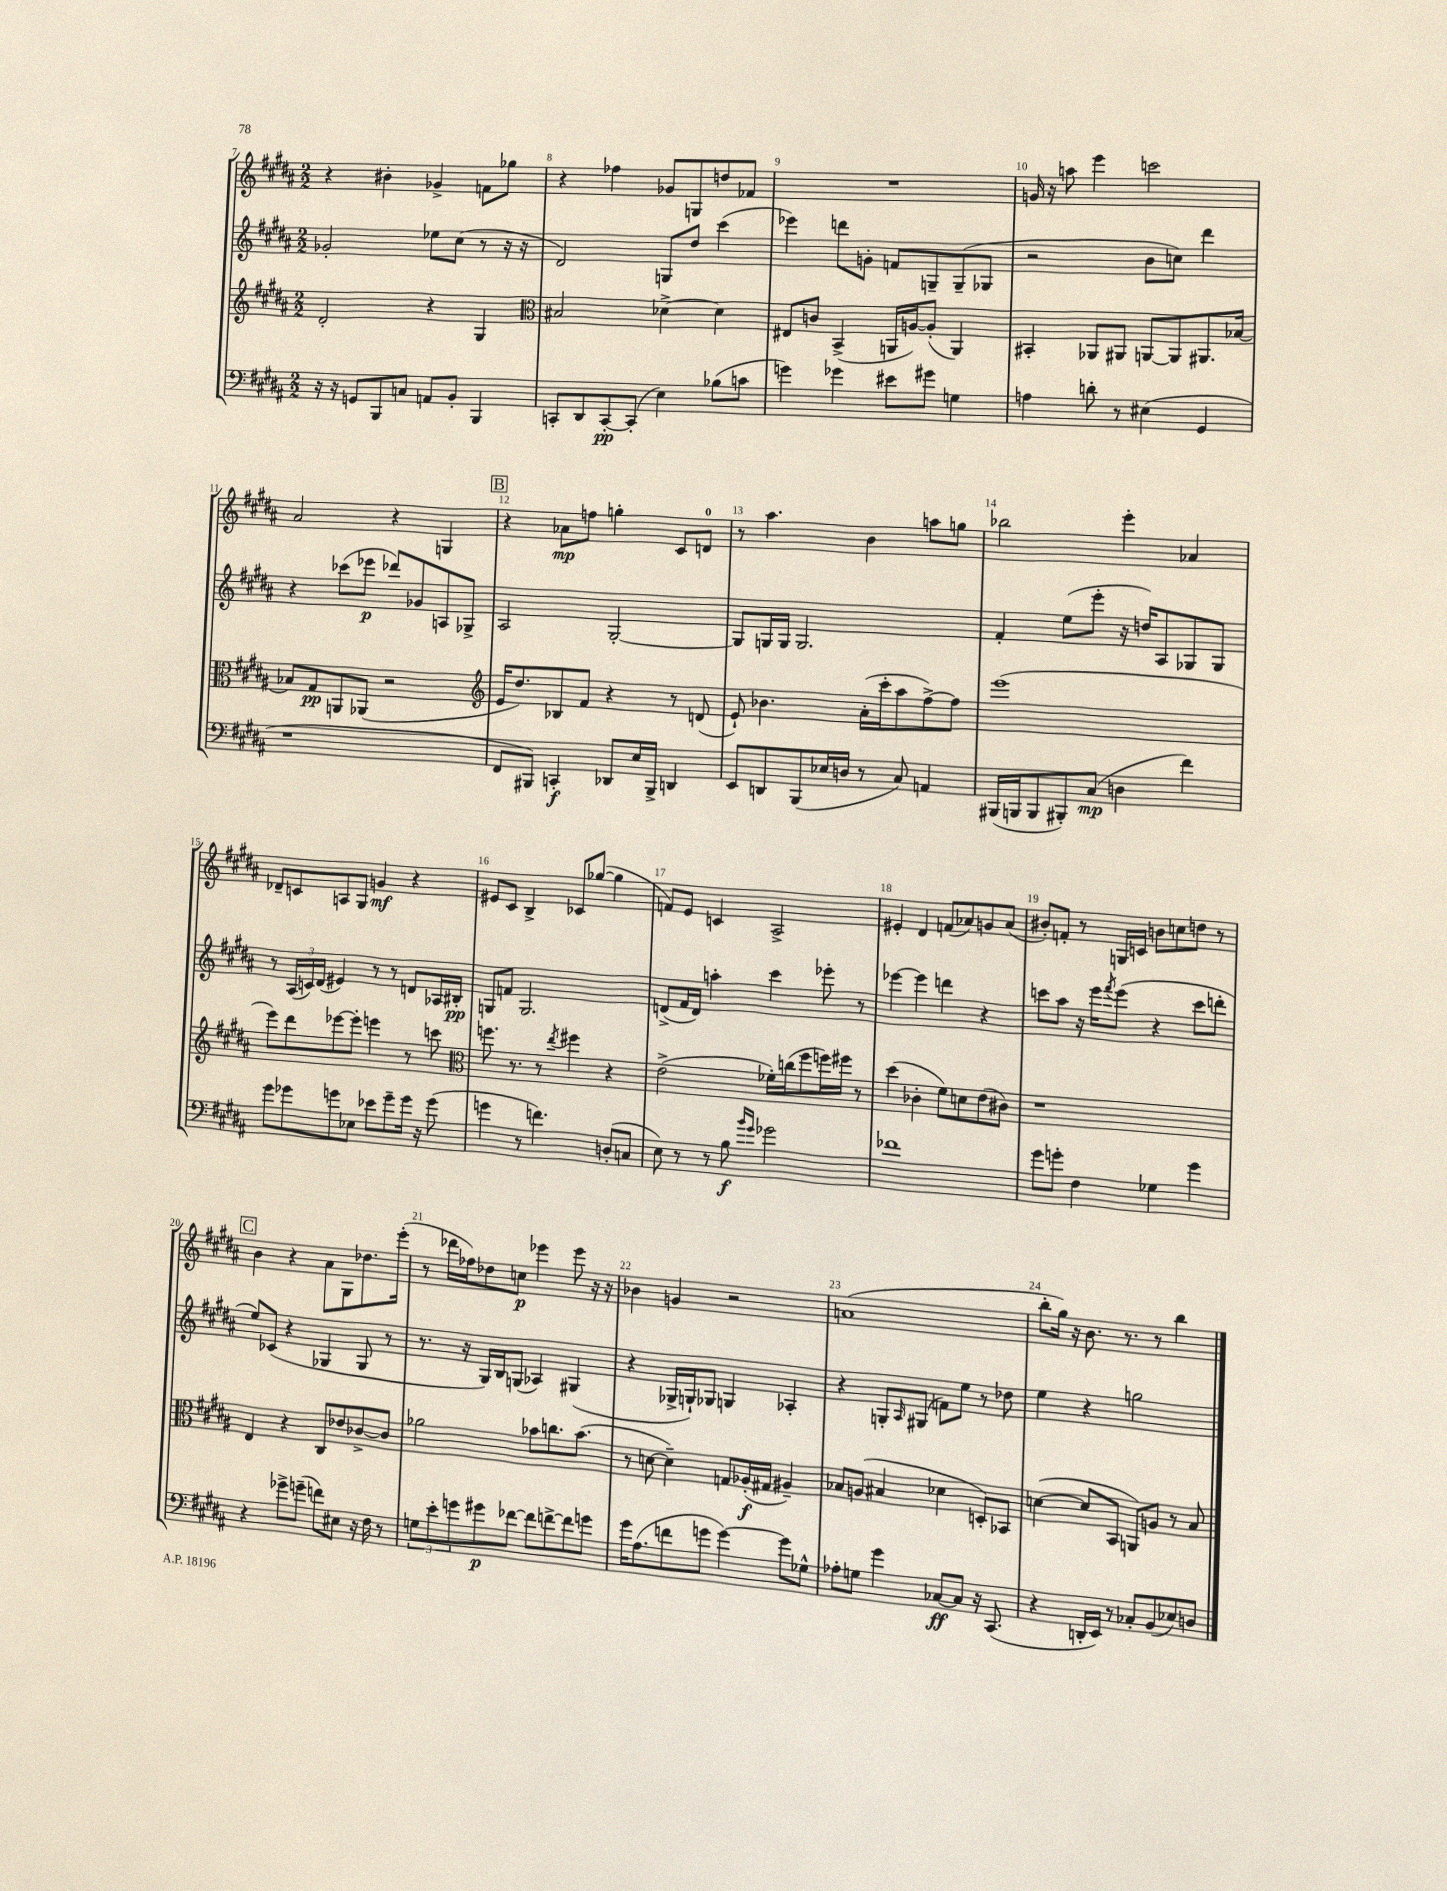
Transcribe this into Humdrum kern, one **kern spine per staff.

**kern	**kern	**kern	**kern
*staff4	*staff3	*staff2	*staff1
*clefF4	*clefG2	*clefG2	*clefG2
*k[f#c#g#d#a#]	*k[f#c#g#d#a#]	*k[f#c#g#d#a#]	*k[f#c#g#d#a#]
*M2/2	*M2/2	*M2/2	*M2/2
16r	2d#'	2g-'	4r
16r	.	.	.
8GG	.	.	.
8BBB	.	.	4b#'
8C	.	.	.
8AA	4r	8ee-	4g-^
8BB'	.	(8cc#	.
4BBB	4G#	8r	8f
.	.	16r	8gg-
.	.	16r	.
=	=	=	=
*	*clefC3	*	*
8CC'	2B#	2d#)	4r
8DD#	.	.	.
[8CC'	.	.	4ff-
(8CC']	.	.	.
4E)	[4d-^	8G	8g-
.	.	8dd#	8G
(8B-	4d-]	(4ccc#	8dd
8c	.	.	8f-
=	=	=	=
4g)	8E#	4eee-)	1r
.	8c	.	.
4g-	(4BB^	8ddd	.
.	.	8g'	.
8e#	16AA	8f	.
.	[16A)	.	.
8g#	(8A']	8G~	.
4G	4AA)	(8G~	.
.	.	8G-	.
=	=	=	=
4A	4BB#'	2r	16g
.	.	.	16r
.	.	.	8aa
8d'	8AA-	.	4eee
8r	8AA#	.	.
(4E#	[8AA	8b	2ccc
.	8AA]	8cc)	.
4GG#	8.AA#	4ddd#	.
.	[16B-	.	.
=	=	=	=
1r	8B-]	4r	2a#
.	8G#	.	.
.	8AA	(8ccc-	.
.	(8AA-	8eee-	.
.	2r	8ddd-)	4r
.	.	8g-	.
.	.	8A	4G
.	.	8G-^	.
=	=	=	=
*	*clefG2	*	*
8FF#	16e	2A#	4r
.	8.dd#)	.	.
8BBB#)	.	.	.
4CC'	8B-	.	8a-
.	8f#	.	8ff
8DD-	4r	[2G#'	4gg'
16E	.	.	.
16BBB#^	.	.	.
4DD	8r	.	8c#
.	(8d	.	8d
=	=	=	=
8EE	8e`)	8G#]	8r
8DD	4.b-	16G	4.aa#
.	.	16G	.
(8BBB	.	2.G	.
16E-	.	.	.
16D	.	.	.
8r	(16a#'	.	4b
.	16ccc#'	.	.
8C#)	8aa#	.	.
4AA	[8ff#^)	.	8aa
.	8ff#]	.	8gg
=	=	=	=
(16BBB#	(1eee	4f#'	2bb-
16BBB	.	.	.
8BBB	.	.	.
8BBB#')	.	(8ee	.
(8C#	.	8eee'	.
4D	.	16r	4eee'
.	.	16dd)	.
.	.	8A#	.
4f#)	.	8G-	4a-
.	.	8G-	.
=	=	=	=
8g#	8eee)	8r	8d-~
8g-	8ddd#	(24A#	8c
.	.	24c)	.
.	.	(24d#	.
8g	[8eee-	4e#)	8A
8E-	8eee-']	.	8G#
8e-	4eee	8r	4g
8g~	.	8r	.
16g	8r	8d	4r
16r	.	.	.
(8g	8ccc	16A-	.
.	.	16B#'	.
=	=	=	=
*	*clefC3	*	*
4g	8.ff	8G	8e#
.	.	8f	8c#
.	8.r	.	.
8r	.	2.G	4B^
4.f)	8r	.	.
.	8qee	.	.
.	4ff#	.	8c-
.	.	.	([8gg-
(8D'	4r	.	4gg-]
8C	.	.	.
=	=	=	=
8E)	(2e^	(8d^	8f)
8r	.	16f#	8e
.	.	16d)	.
8r	.	4aa'	4c
8B	.	.	.
16qqb	.	.	.
16qqg#	.	.	.
2g-	16f-')	4ccc#	2A#^
.	(16cc	.	.
.	8ff#	.	.
.	16ff)	8eee-'	.
.	16ff#	.	.
.	8r	8r	.
=	=	=	=
1f-	(4dd#	[4eee-	4e#'
.	4c-'	4eee-]	4d#
.	8f#)	4ddd	(8f
.	8d	.	8a-)
.	(8e	4r	8g
.	8c#)	.	(8a-
=	=	=	=
8g#	1r	8ccc	8b#')
8g'	.	8aa#	8f'
4F#	.	16r	8r
.	.	16eee	.
.	.	8qfff#	.
.	.	(8eee	16G
.	.	.	16c
4G-	.	4r	8b
.	.	.	8cc
4g	.	8ccc	8dd
.	.	8ddd'	8r
=	=	=	=
4r	4E	8ee)	4b
.	.	(8c-	.
8g-^	4r	4r	4r
(8g~	.	.	.
8f)	8C#	4G-	8a#
8E#	8e-	.	8G#
16r	[8c-^	8G-	8.dd-
16F#	.	.	.
8r	8c-]	8r	.
.	.	.	(16eee'
=	=	=	=
12G	2a-	8.r	8r
12e'	.	.	.
.	.	.	16ddd-
12g	.	.	.
.	.	16r	16ff-)
8g#	.	16G#)	8dd-
.	.	16B	.
[8f-	.	(8G	8cc
8f-]	8b-	4A-)	4eee-
[8f^	8.cc	.	.
8f]	.	(4G#	8eee-
.	(8.b-	.	.
8g	.	.	16r
.	.	.	16r
=	=	=	=
16g#	8r	4r	4b-
(8.A#	.	.	.
.	[8d	.	.
8f	4d~])	16G-^	4g
.	.	16G`)	.
8g	.	8G-	.
[4g)	8G	4G	2r
.	(16A-'	.	.
.	16G#	.	.
8g]	4A#~)	4A-'	.
8G-^^	.	.	.
=	=	=	=
8A-'	8B-	4r	(1a
8G	(8A	.	.
4g#	4B#	8G'	.
.	.	16qqA#	.
.	.	(8G#	.
[8C-	4d-	8f)	.
8C-]	.	8ee	.
16r	8D')	8r	.
(8.CC#	.	.	.
.	8BB-	8dd-	.
=	=	=	=
4r	([4d	4ee	8bb'
.	.	.	16gg#)
.	.	.	16r
16DD'	8d]	4r	8.b
16EE)	.	.	.
8r	8BB	.	.
.	.	.	8.r
8C-'	8AA)	2gg	.
(8BB	8A	.	8r
8E-)	8r	.	4bb
8D	8B	.	.
==	==	==	==
*-	*-	*-	*-
